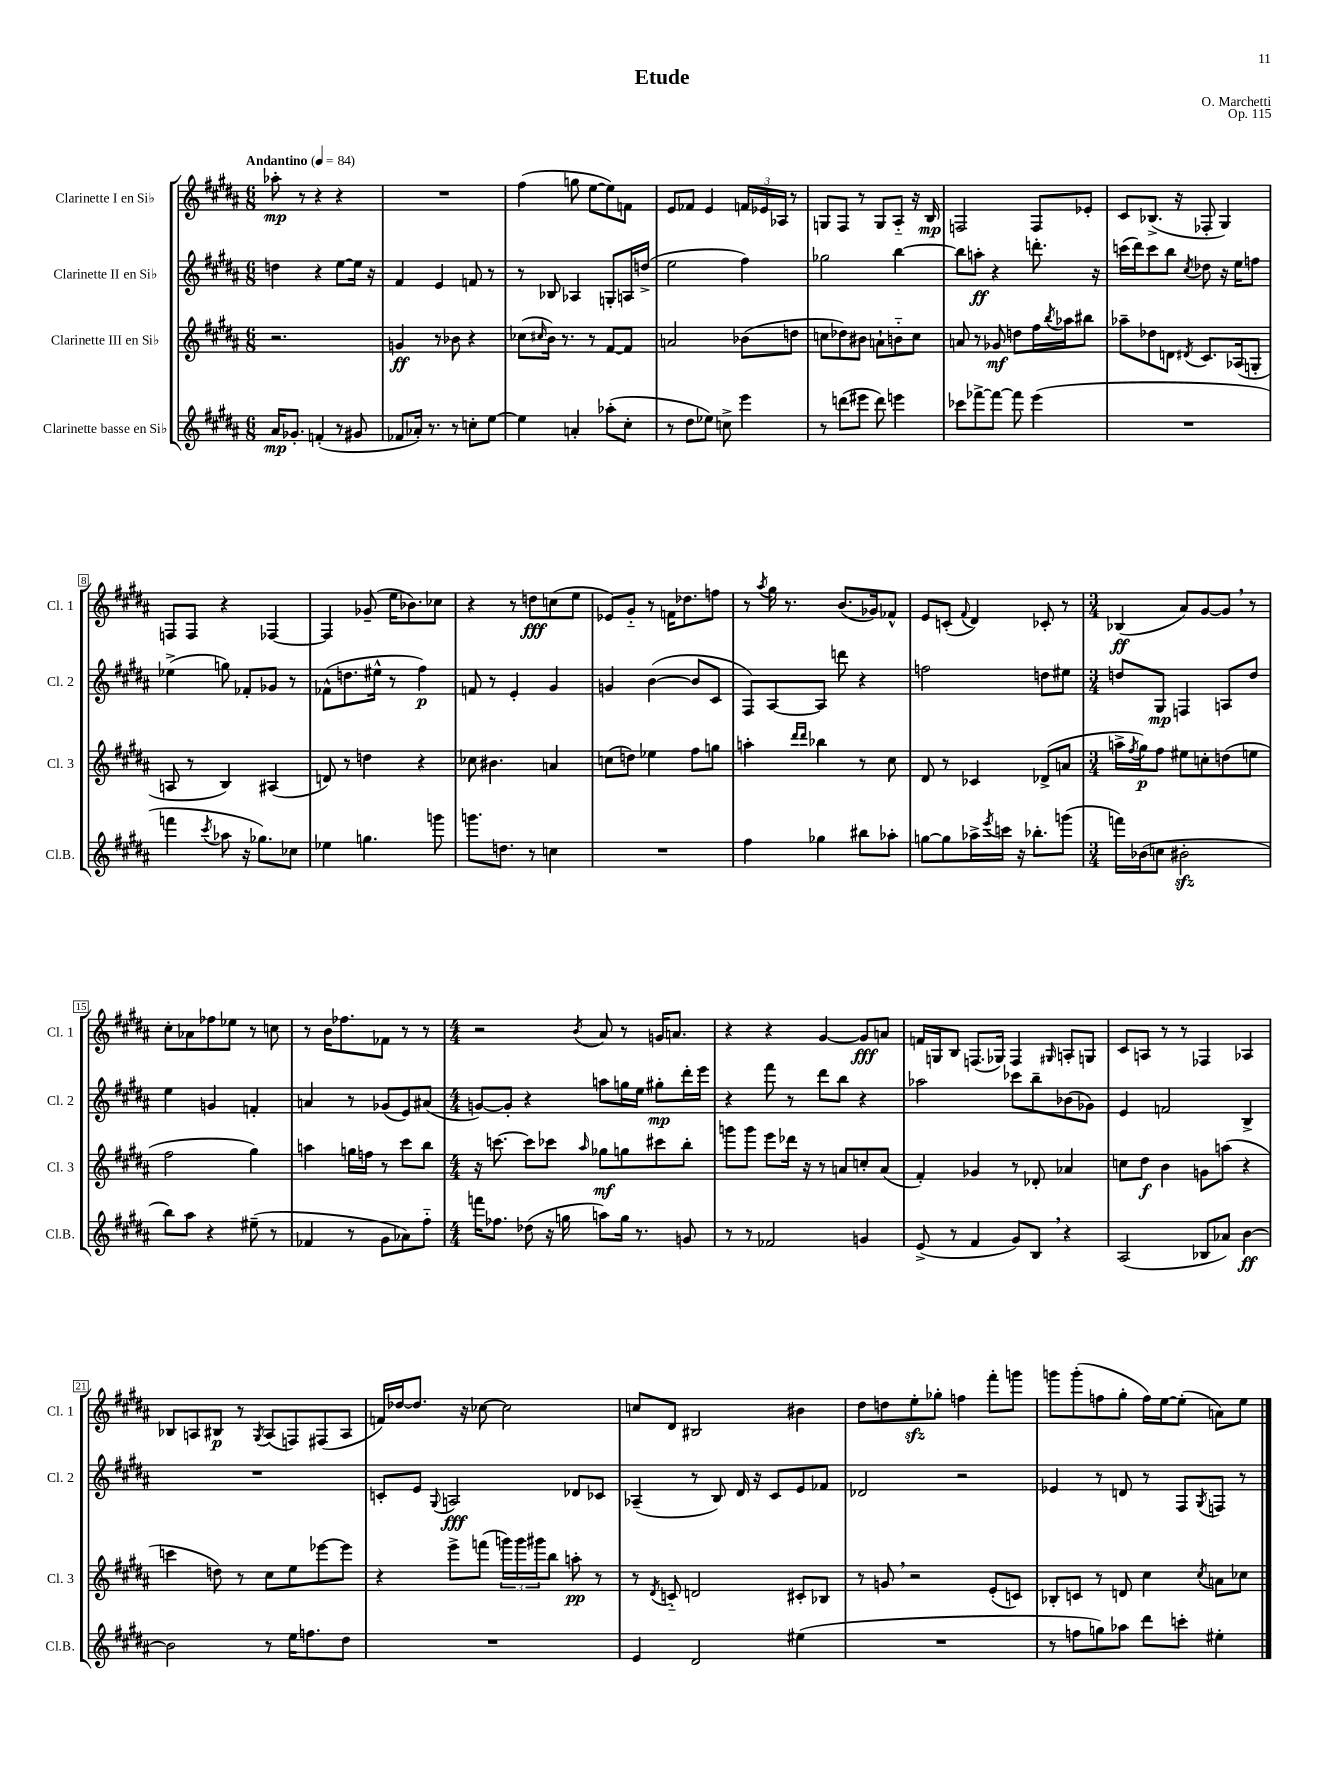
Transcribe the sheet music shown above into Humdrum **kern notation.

**kern	**kern	**kern	**kern
*staff4	*staff3	*staff2	*staff1
*clefG2	*clefG2	*clefG2	*clefG2
*k[f#c#g#d#a#]	*k[f#c#g#d#a#]	*k[f#c#g#d#a#]	*k[f#c#g#d#a#]
*M6/8	*M6/8	*M6/8	*M6/8
*MM84	*MM84	*MM84	*MM84
16a#	2.r	4dd	8aa-'
8.g-'	.	.	.
.	.	.	8r
(4f'	.	4r	4r
8r	.	[8ee	4r
8g#	.	16ee]	.
.	.	16r	.
=	=	=	=
8f-	4g	4f#	2.r
16a-')	.	.	.
8.r	.	.	.
.	8r	4e	.
8r	8b-	.	.
8cc'	4r	8f	.
[8ee	.	8r	.
=	=	=	=
4ee]	(8cc-	8r	(4ff#
.	16qqcc#	.	.
.	16b)	8B-	.
.	8.r	.	.
4a'	.	4A-	8gg
.	8r	.	[8ee
(8aa-'	[8f#	8G'	8ee])
8cc#'	8f#]	16A	8f
.	.	(16dd^	.
=	=	=	=
8r	2a	2ee	8e
8dd#	.	.	8f-
8ee-)	.	.	4e
8cc^	.	.	.
4eee	(8b-	4ff#)	24f
.	.	.	24e-
.	.	.	24A-
.	8dd	.	8r
=	=	=	=
8r	8cc	2gg-	8G
(8ddd	8dd-)	.	8F#
8eee#	8b#	.	8r
8ddd)	8a`	.	8G
4eee	8b'~	[4bb	8A#'~
.	8cc	.	16r
.	.	.	16B
=	=	=	=
8ccc-	8a	8bb]	2F
[8fff-^	8r	8aa'	.
8fff-_	8g-	4r	.
8fff-]	8dd	.	.
(4eee	16ff#	8.ddd'	8F
.	8qbb	.	.
.	16aa-	.	.
.	8bb#	.	8e-'
.	.	16r	.
=	=	=	=
2.r	8aa-~	(16ccc	8c#
.	.	16ddd#)	.
.	8dd-	8ccc	(8.B-^
.	8d	8bb	.
.	.	.	16r
.	8qd#	8qcc#	.
.	8.c#	8dd-	8F-'
.	.	16r	4G#)
.	(16A-	16ee	.
.	8G'	8ff	.
=	=	=	=
4fff	8A	(4ee-^	8F
.	8r	.	8F
8qccc#	.	.	.
8aa-	4B)	8gg)	4r
16r	.	8f-'	.
8.gg-)	.	.	.
.	(4A#	8g-	[4F-
8cc-	.	8r	.
=	=	=	=
4ee-	8d)	(8f-^^	4F-]
.	8r	8.dd	.
4.gg	4dd	.	(8g-~
.	.	16ee#^^	.
.	.	8r	16ee
.	.	.	8.b-)
.	4r	4ff#)	.
8ggg	.	.	8cc-
=	=	=	=
8.ggg	8cc-	8f	4r
.	4.b#	8r	.
8.dd	.	.	.
.	.	4e'	8r
8r	.	.	8dd
4cc	4a	4g#	(8cc
.	.	.	8ee
=	=	=	=
2.r	(8cc	4g	8e-)
.	8dd)	.	8g#'~
.	4ee-	([4b	8r
.	.	.	16f
.	.	.	8.dd-
.	8ff#	8b]	.
.	8gg	8c#	8ff
=	=	=	=
4ff#	4aa'	8F#)	8r
.	.	.	8qaa#
.	.	[8A#	16gg#
.	.	.	8.r
.	16qqddd#	.	.
.	16qqddd#	.	.
4gg-	4bb-	8A#]	.
.	.	8ddd	(8.b
8bb#	8r	4r	.
.	.	.	16g-)
8aa-'	8cc#	.	8f-^^
=	=	=	=
[8gg	8d#	2ff	8e
8gg]	8r	.	(8c'
.	.	.	8qqf#
16aa-^	4c-	.	4d#)
8qeee	.	.	.
16ccc	.	.	.
16r	.	.	.
8.bb-'	.	.	.
.	(8d-^	8dd	8c-'
(8ggg	8a	8ee#	8r
=	=	=	=
*M3/4	*M3/4	*M3/4	*M3/4
16fff)	16aa^	8dd	(4B-
.	8qff#	.	.
(16b-	16gg#)	.	.
8cc	8ff#	8G#	.
2b#'	8ee#	4F	8a#)
.	8cc'	.	[8g#
.	(8dd	8A	8g#]
.	8ee	8dd	8r
=	=	=	=
8bb)	2ff#	4ee	8cc#'
8aa#	.	.	8a-
4r	.	4g	8ff-
.	.	.	8ee-
(8ee#~	4gg#)	4f'	8r
8r	.	.	8cc
=	=	=	=
4f-	4aa	4a	8r
.	.	.	16b
.	.	.	8.ff-
8r	16gg	8r	.
.	16ff	.	.
8g#	8r	(8g-	8f-
8a-)	8ccc#	8e)	8r
8ff#'~	8bb	(8a#	8r
=	=	=	=
*M4/4	*M4/4	*M4/4	*M4/4
16fff	16r	[8g)	2r
8.ff-	[8.ccc	.	.
.	.	8g']	.
(8dd-	8ccc]	4r	.
16r	8ccc-	.	.
16gg	.	.	.
.	16qqaa#	.	8qb
8aa)	8gg-	8aa	8a#
16gg	8gg	16gg	8r
8.r	.	16ee	.
.	8ccc#	8gg#'	16g
.	.	.	8.a
8g	8bb'	16ddd#'	.
.	.	16eee	.
=	=	=	=
8r	8ggg	4r	4r
8r	8ggg	.	.
2f-	8eee	8fff#	4r
.	16ddd-	8r	.
.	16r	.	.
.	8r	8ddd#	[4g#
.	8a	8bb	.
4g	8cc'	4r	8g#]
.	(8a	.	8a
=	=	=	=
(8e^	4f#')	2aa-	16f
.	.	.	16G
8r	.	.	8B
4f#	4g-	.	(8.F
.	.	.	16G-)
8g#)	8r	8ccc-	4F
8B	8d-'	8bb~	.
.	.	.	16qqG#
4r	4a-	(8b-	8A'
.	.	8g-)	8G
=	=	=	=
(2A#	8cc	4e	8c#
.	8dd#	.	8A
.	4b	2f	8r
.	.	.	8r
8B-	8g	.	4F-
8a-)	(8aa	.	.
[4b	4r	4B^	4A-
=	=	=	=
2b]	4ccc	1r	8B-
.	.	.	8A
.	8dd)	.	8B#
.	8r	.	8r
.	.	.	8qG#
8r	8cc#	.	(8A
16ee	8ee	.	8F)
8.ff	.	.	.
.	[8eee-	.	(8F#
8dd#	8eee-]	.	8A
=	=	=	=
1r	4r	8c'	16f)
.	.	.	[16dd-
.	.	8e	8.dd-]
.	.	8qqG#	.
.	8eee^	2A	.
.	.	.	16r
.	(8fff	.	[8cc-
.	24ggg)	.	2cc-]
.	24ggg	.	.
.	24ggg#	.	.
.	8bb	.	.
.	8aa'	8d-	.
.	8r	8c-	.
=	=	=	=
4e	8r	(4A-~	8cc
.	8qd#	.	.
.	8c'~	.	8d#
2d#	2d	8r	2B#
.	.	8B)	.
.	.	16d#	.
.	.	16r	.
.	.	8c#	.
(4ee#	8c#'	8e	4b#
.	8B-	8f-	.
=	=	=	=
1r	8r	2d-	8dd#
.	8g	.	8dd
.	2r	.	8ee'
.	.	.	8gg-'
.	.	2r	4ff
.	(8e'	.	8fff#'
.	8c)	.	8ggg
=	=	=	=
8r	8B-'	4e-	8ggg
8ff	8c	.	(8ggg'
8gg)	8r	8r	8ff
8aa-	8d	8d	8gg#'
8ddd#	4cc#	8r	16ff)
.	.	.	[16ee
8ccc'	.	8F#	(8ee']
.	8qcc#	8qG#	.
4ee#'	8a	8F	8a)
.	8cc-	8r	8ee
==	==	==	==
*-	*-	*-	*-
